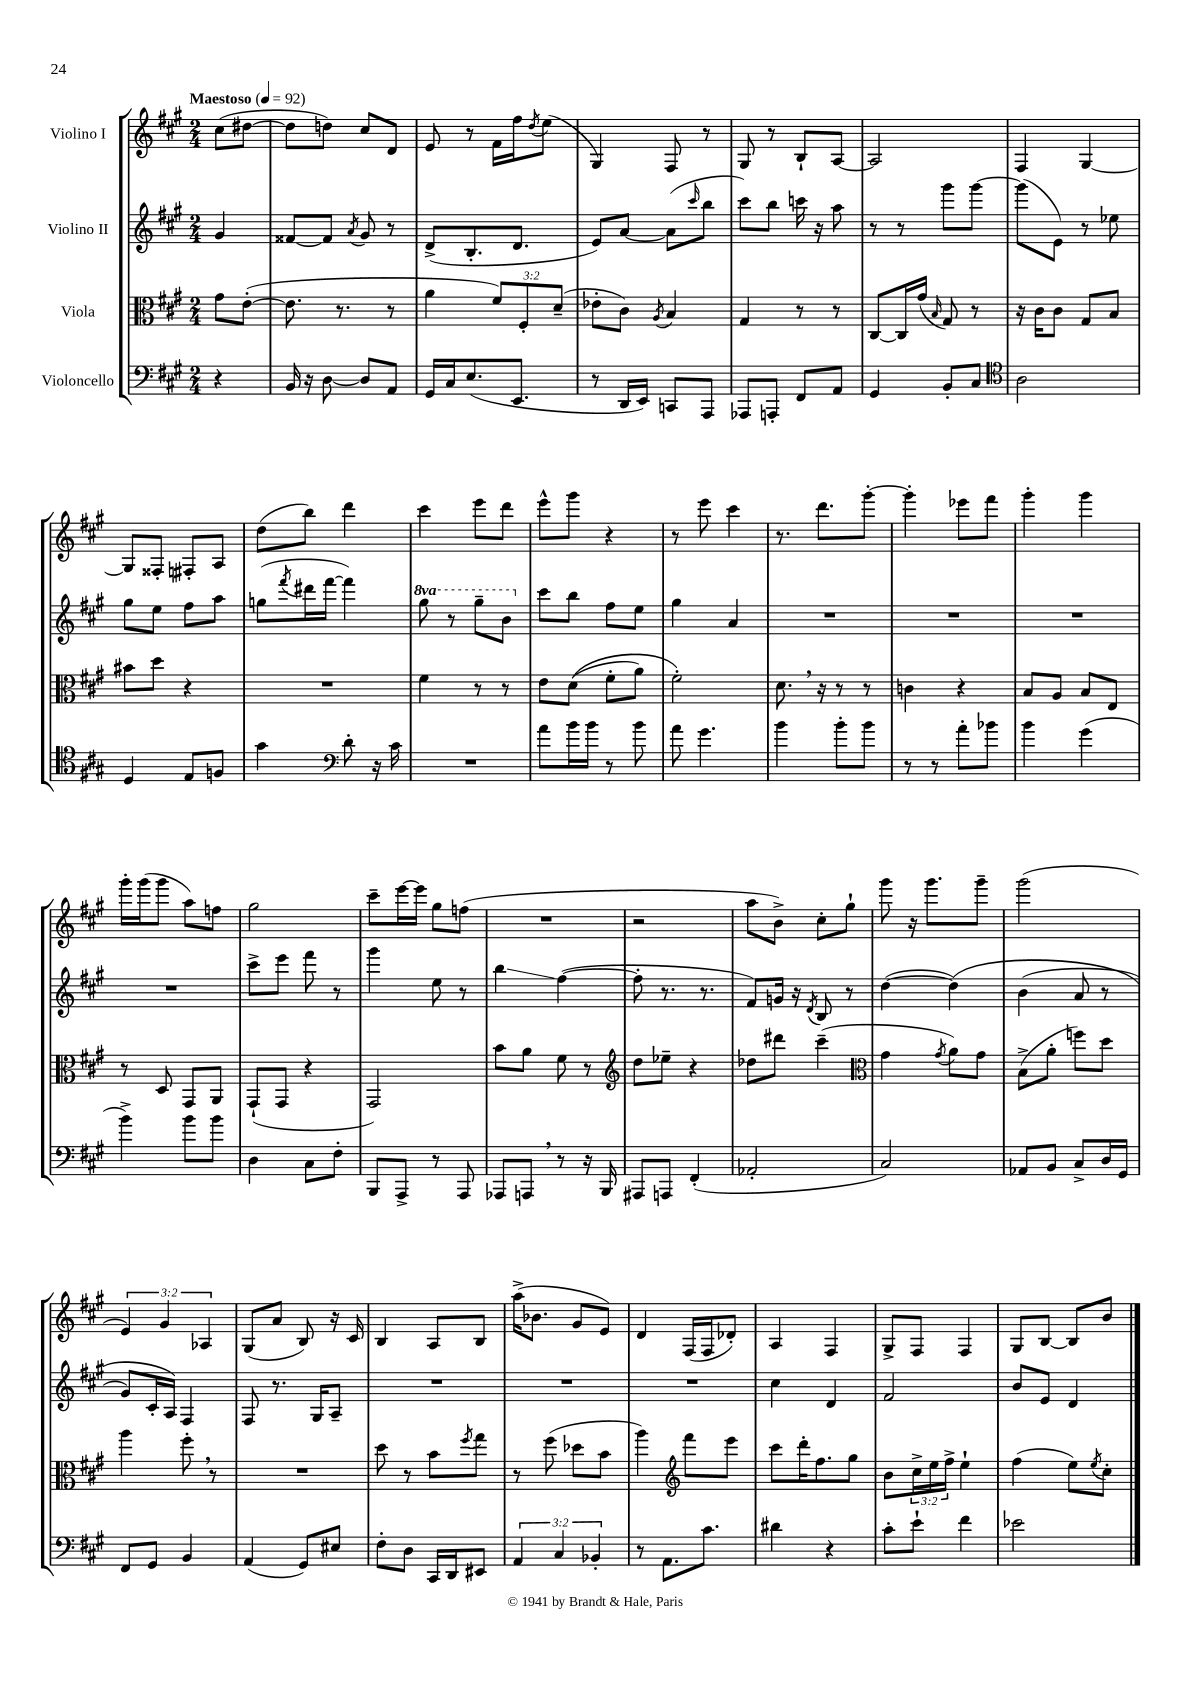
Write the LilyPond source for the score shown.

<<
\new StaffGroup <<
\new Staff = "s0" \with { instrumentName = "Violino I" } {
    \clef treble \key a \major \numericTimeSignature \time 2/4 \override Staff.TupletNumber.text = #tuplet-number::calc-fraction-text \partial 4 \tempo "Maestoso" 4 = 92
    cis''8( dis''8~ |
    dis''8 d''8) cis''8 d'8 |
    e'8 r8 fis'16 fis''16 \acciaccatura { d''8 } e''8( |
    gis4) fis8 r8 |
    gis8 r8 b8-! a8~ |
    a2 |
    fis4 gis4~ |
    gis8 fisis8-. fis8-. a8 |
    d''8( b''8) d'''4 |
    cis'''4 e'''8 d'''8 |
    e'''8-^ gis'''8 r4 |
    r8 e'''8 cis'''4 |
    r8. d'''8. gis'''8~-. |
    gis'''4-. ees'''8 fis'''8 |
    gis'''4-. gis'''4 |
    gis'''16-. gis'''16( gis'''8 a''8) f''8 |
    gis''2 |
    cis'''8-- e'''16~ e'''16 gis''8 f''8( |
    R2 |
    r2 |
    a''8 b'8->) cis''8-. gis''8-! |
    gis'''8 r16 gis'''8. gis'''8-- |
    gis'''2( |
    \tuplet 3/2 { e'4) gis'4 aes4 } |
    gis8( a'8 b8) r16 cis'16 |
    b4 a8 b8 |
    a''16->( bes'8. gis'8 e'8) |
    d'4 fis16( fis16 des'8-.) |
    a4 fis4 |
    gis8-> fis8 fis4 |
    gis8 b8~ b8 b'8 \bar "|." |
}
\new Staff = "s1" \with { instrumentName = "Violino II" } {
    \clef treble \key a \major \numericTimeSignature \time 2/4 \set Staff.ottavationMarkups = #ottavation-simple-ordinals \partial 4
    gis'4 |
    fisis'8~ fisis'8 \acciaccatura { a'8 } gis'8 r8 |
    d'8->( b8.-. d'8. |
    e'8) a'8~ a'8( \grace { cis'''16 } b''8 |
    cis'''8) b''8 c'''16 r16 a''8 |
    r8 r8 gis'''8 gis'''8~ |
    gis'''8( e'8) r8 ees''8 |
    gis''8 e''8 fis''8 a''8 |
    g''8( \acciaccatura { fis'''8 } dis'''16 fis'''16~ fis'''4) |
    \ottava #1 gis'''8 r8 gis'''8-- b''8 \ottava #0 |
    cis'''8 b''8 fis''8 e''8 |
    gis''4 a'4 |
    R2 |
    R2 |
    R2 |
    R2 |
    cis'''8-> e'''8 fis'''8 r8 |
    gis'''4 e''8 r8 |
    b''4\glissando fis''4~( |
    fis''8-. r8. r8. |
    fis'8) g'16 r16 \acciaccatura { d'8 } b8 r8 |
    d''4~( d''4)\( |
    b'4( a'8 r8 |
    gis'8) cis'16-. a16\) fis4 |
    fis8 r8. gis16 a8-- |
    R2 |
    R2 |
    R2 |
    cis''4 d'4 |
    fis'2 |
    b'8 e'8 d'4 \bar "|." |
}
\new Staff = "s2" \with { instrumentName = "Viola" } {
    \clef alto \key a \major \numericTimeSignature \time 2/4 \override Staff.TupletNumber.text = #tuplet-number::calc-fraction-text \partial 4
    gis'8 e'8~-.( |
    e'8. r8. r8 |
    a'4 \tuplet 3/2 { fis'8) fis8-. d'8--( } |
    ees'8-. cis'8) \acciaccatura { a8 } b4 |
    gis4 r8 r8 |
    cis8~ cis16 gis'16( \grace { b16 } gis8) r8 |
    r16 cis'16 cis'8 gis8 b8 |
    bis'8 d''8 r4 |
    R2 |
    fis'4 r8 r8 |
    e'8 d'8(\( fis'8-. a'8) |
    fis'2-.\) |
    d'8. \breathe r16 r8 r8 |
    c'4 r4 |
    b8 a8 b8 e8 |
    r8 d8 gis,8 a,8 |
    gis,8-!( gis,8 r4 |
    gis,2) |
    b'8 a'8 fis'8 r8 |
    \clef treble d''8 ees''8-- r4 |
    des''8 dis'''8 cis'''4--( |
    \clef alto gis'4 \acciaccatura { gis'8 } a'8) gis'8 |
    b8->( a'8-. f''8) d''8 |
    a''4 fis''8-. \breathe r8 |
    R2 |
    d''8 r8 b'8 \acciaccatura { fis''8 } gis''8 |
    r8 fis''8( des''8 b'8 |
    a''4) \clef treble fis'''8 e'''8 |
    cis'''8 d'''16-. fis''8. gis''8 |
    b'8 \tuplet 3/2 { cis''16-> e''16 fis''16-> } e''4-! |
    fis''4( e''8) \acciaccatura { e''8 } cis''8-. \bar "|." |
}
\new Staff = "s3" \with { instrumentName = "Violoncello" } {
    \clef bass \key a \major \numericTimeSignature \time 2/4 \override Staff.TupletNumber.text = #tuplet-number::calc-fraction-text \partial 4
    r4 |
    b,16 r16 d8~ d8 a,8 |
    gis,16 cis16 e8.( e,8. |
    r8 d,16 e,16) c,8 a,,8 |
    aes,,8 a,,8-. fis,8 a,8 |
    gis,4 b,8-. cis8 |
    \clef tenor a2 |
    d4 e8 f8 |
    gis'4 \clef bass d'8-. r16 cis'16 |
    R2 |
    a'8 b'16 b'16 r8 b'8 |
    a'8 gis'4. |
    b'4 b'8-. b'8 |
    r8 r8 a'8-. bes'8 |
    b'4 gis'4( |
    b'4->) b'8 b'8 |
    d4 cis8 fis8-. |
    b,,8 a,,8-> r8 a,,8 |
    aes,,8 a,,8 \breathe r8 r16 b,,16 |
    ais,,8 a,,8 fis,4-.( |
    aes,2-. |
    cis2) |
    aes,8 b,8 cis8-> d16 gis,16 |
    fis,8 gis,8 b,4 |
    a,4( gis,8) eis8 |
    fis8-. d8 cis,16 d,16 eis,8 |
    \tuplet 3/2 { a,4 cis4 bes,4-. } |
    r8 a,8. cis'8. |
    dis'4 r4 |
    cis'8-. e'8-! fis'4 |
    ees'2 \bar "|." |
}
>>
>>
\layout { \context { \Score \remove "Bar_number_engraver" } }
